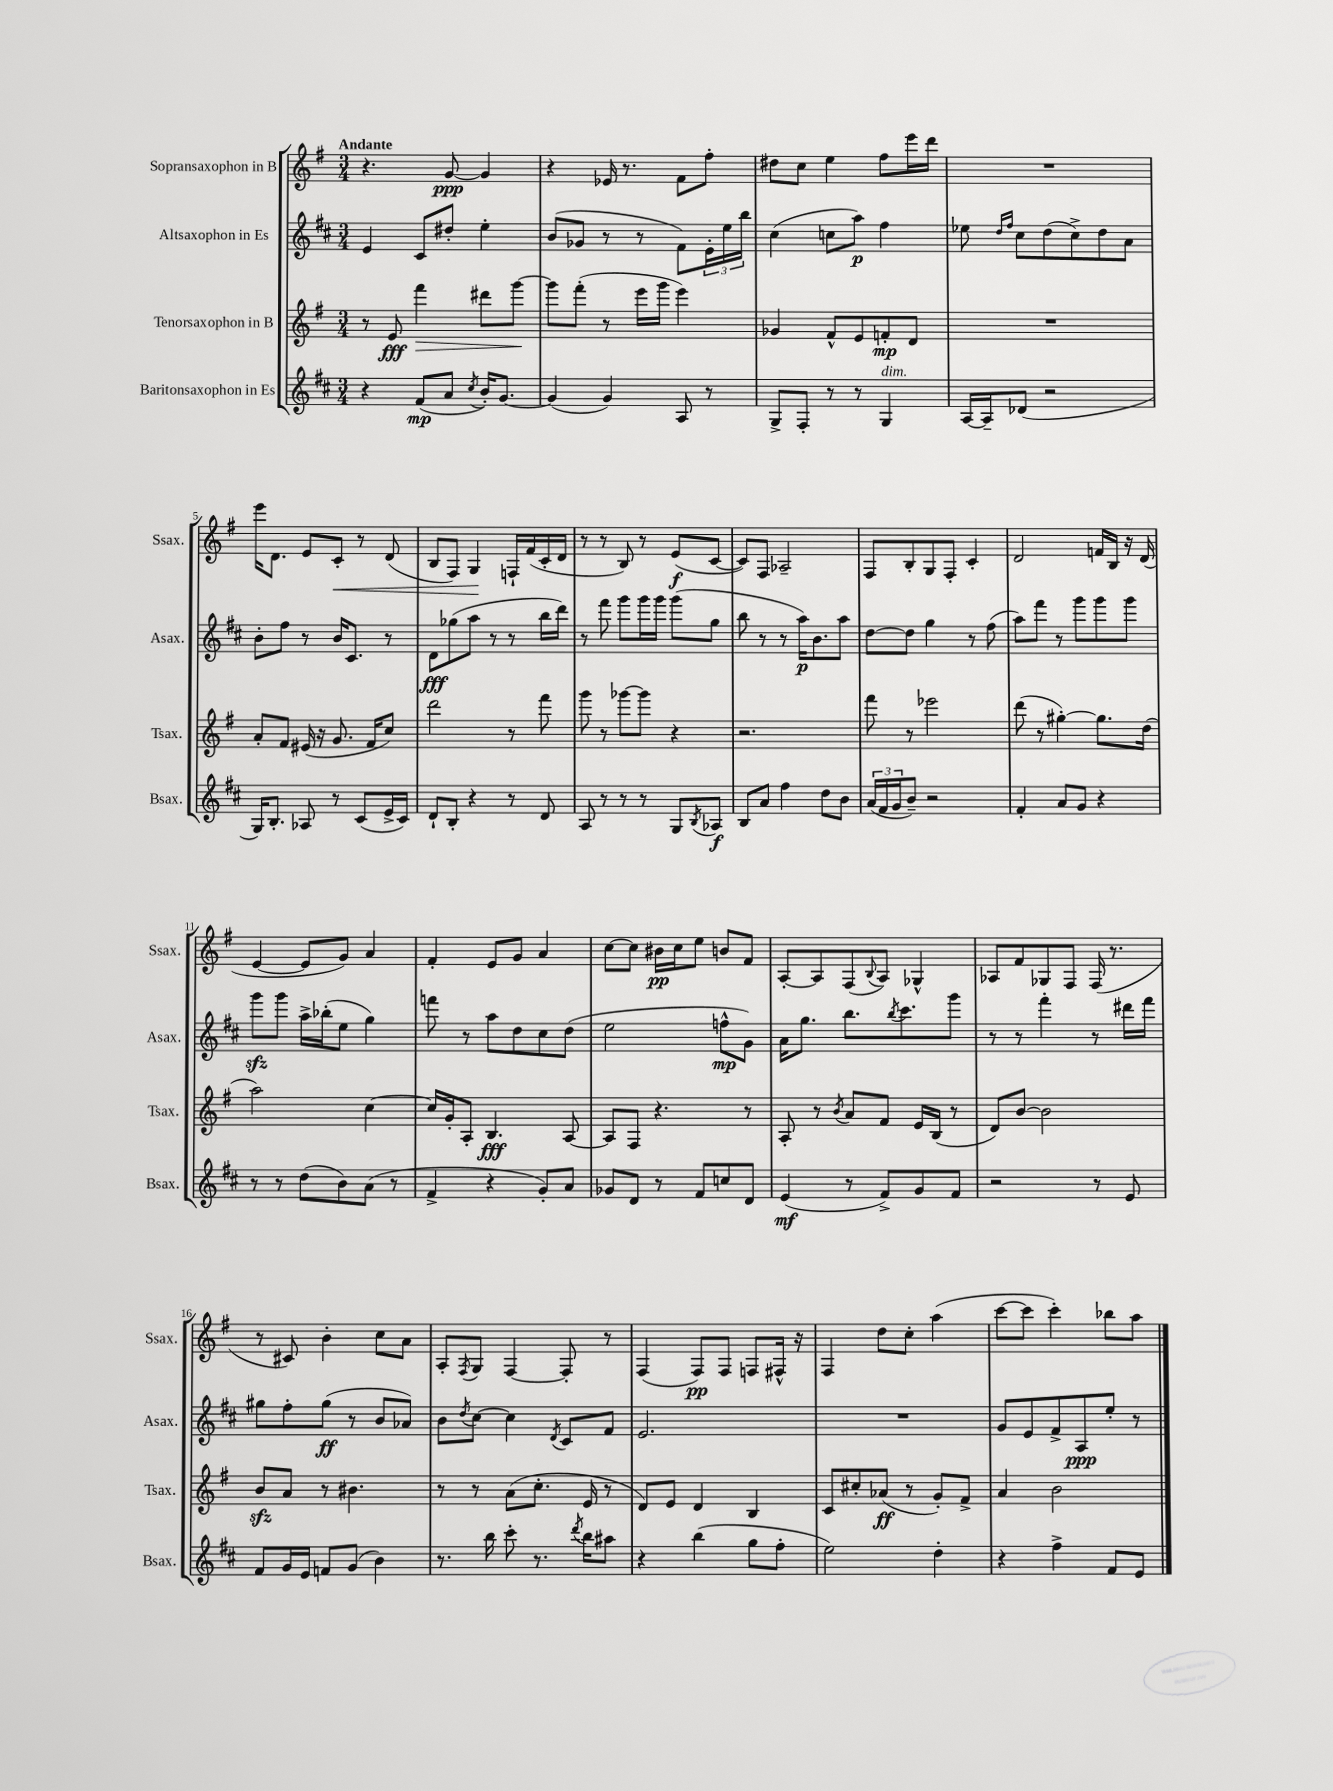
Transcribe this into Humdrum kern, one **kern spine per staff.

**kern	**dynam	**kern	**dynam	**kern	**dynam	**kern	**dynam
*part4	*part4	*part3	*part3	*part2	*part2	*part1	*part1
*staff4	*staff4	*staff3	*staff3	*staff2	*staff2	*staff1	*staff1
*I"Baritonsaxophon in Es	*	*I"Tenorsaxophon in B	*	*I"Altsaxophon in Es	*	*I"Sopransaxophon in B	*
*I'Bsax.	*	*I'Tsax.	*	*I'Asax.	*	*I'Ssax.	*
*clefG2	*	*clefG2	*	*clefG2	*	*clefG2	*
*k[f#c#]	*	*k[f#]	*	*k[f#c#]	*	*k[f#]	*
*M3/4	*	*M3/4	*	*M3/4	*	*M3/4	*
=1	=1	=1	=1	=1	=1	=1	=1
!	!	!	!	!	!	!LO:TX:a:B:t=Andante	!
4r	.	8r	.	4e/	.	4.r	.
.	.	8e/	fff	.	.	.	.
!	!	!	!LO:HP:b	!	!	!	!
(8f#/L	mp	4fff#\	>	8c#/L	.	.	.
8a/J	.	.	.	8dd#X'/J	.	[8g/	ppp
8qcc#/	.	.	.	.	.	.	.
16b'/KL)	.	8ddd#X\L	.	4ee'\	.	4g/]	.
[8.g/J	.	.	.	.	.	.	.
.	.	[8ggg\J	.	.	.	.	.
.	.	.	]	.	.	.	.
=2	=2	=2	=2	=2	=2	=2	=2
(4g/]	.	8ggg\L]	.	(8b/L	.	4r	.
.	.	(8fff#'\J	.	8g-X/J	.	.	.
4g/)	.	8r	.	8r	.	16e-X/	.
.	.	.	.	.	.	8.r	.
.	.	16eee\LL	.	8r	.	.	.
.	.	16ggg\JJ	.	.	.	.	.
8A/	.	4eee\)	.	8f#\L)	.	8f#\L	.
8r	.	.	.	24e'\L	.	8ff#'\J	.
.	.	.	.	24ee\	.	.	.
.	.	.	.	24bb\JJ	.	.	.
=3	=3	=3	=3	=3	=3	=3	=3
8G^/L	.	4g-X/	.	(4cc#\	.	8dd#X\L	.
8F#'/J	.	.	.	.	.	8cc\J	.
8r	.	8f#^^/L	.	8ccn\L	.	4ee\	.
8r	.	8e/	.	8aa\J)	p	.	.
!LO:TX:a:i:t=dim.	!	!	!	!	!	!	!
4G/	.	8fn'/	mp	4ff#\	.	8ff#\L	.
.	.	8d/J	.	.	.	16eee\L	.
.	.	.	.	.	.	16ddd\JJ	.
=4	=4	=4	=4	=4	=4	=4	=4
[16A/LL	.	2.r	.	8ee-X\	.	2.r	.
16A~/J]	.	.	.	.	.	.	.
.	.	.	.	16qqdd/LL	.	.	.
.	.	.	.	16qqff#/JJ	.	.	.
(8d-X/J	.	.	.	8cc#\L	.	.	.
2r	.	.	.	(8dd\	.	.	.
.	.	.	.	8cc#^\)	.	.	.
.	.	.	.	8dd\	.	.	.
.	.	.	.	8a\J	.	.	.
!!LO:LB:g=z
=5	=5	=5	=5	=5	=5	=5	=5
16G/KL)	.	8a'/L	.	8b'\L	.	16eee\KL	.
8.B'/J	.	.	.	.	.	8.d\J	.
.	.	8f#/J	.	8ff#\J	.	.	.
8A-X/	.	(16e#X/	.	8r	.	8e/L	.
.	.	16r	.	.	.	.	.
!	!	!	!	!	!	!	!LO:HP:b
8r	.	8.g/	.	16b/KL	.	8c'/J	<
.	.	.	.	8.c#/J	.	.	.
(8c#/L	.	.	.	.	.	8r	.
.	.	16f#/KL	.	.	.	.	.
16e^/L	.	8cc/J)	.	8r	.	(8d/	.
16c#/JJ)	.	.	.	.	.	.	.
=6	=6	=6	=6	=6	=6	=6	=6
8d`/L	.	2ddd\	.	8d\L	fff	8B/L	.
8B'/J	.	.	.	(8gg-X\	.	8F#/J)	.
4r	.	.	.	8aa\J	.	4G/	.
.	.	.	.	8r	.	.	.
8r	.	8r	.	8r	.	16Fn`/LL	[
.	.	.	.	.	.	(16f#/	.
8d/	.	8fff#\	.	16bb\LL	.	16c'/	.
.	.	.	.	16ddd\JJ)	.	16d/JJ	.
=7	=7	=7	=7	=7	=7	=7	=7
8A/	.	8ggg\	.	8r	.	8r	.
8r	.	8r	.	8fff#\	.	8r	.
8r	.	[8ggg-X\L	.	8ggg\L	.	8B/)	.
8r	.	8ggg-\J]	.	16ggg\L	.	8r	.
.	.	.	.	16ggg\JJ	.	.	.
8G/L	.	4r	.	(8ggg\L	.	(8e/L	f
8qB/	.	.	.	.	.	.	.
8A-X/J	f	.	.	8gg\J	.	[8c/J	.
=8	=8	=8	=8	=8	=8	=8	=8
8B/L	.	2.r	.	8bb\	.	8c/L])	.
8a/J	.	.	.	8r	.	8F#/J	.
4ff#\	.	.	.	8r	.	2A-X~/	.
.	.	.	.	16aa\KL)	p	.	.
.	.	.	.	8.b\	.	.	.
8dd\L	.	.	.	.	.	.	.
8b\J	.	.	.	8aa\J	.	.	.
=9	=9	=9	=9	=9	=9	=9	=9
(24a/LL	.	8fff#\	.	[8dd\L	.	8F#/L	.
24f#/	.	.	.	.	.	.	.
24g/J	.	.	.	.	.	.	.
8b~/J)	.	8r	.	8dd\J]	.	8B'/	.
2r	.	2eee-X\	.	4gg\	.	8G/	.
.	.	.	.	.	.	8F#'/J	.
.	.	.	.	8r	.	4c'/	.
.	.	.	.	(8ff#\	.	.	.
=10	=10	=10	=10	=10	=10	=10	=10
4f#'/	.	(8ddd\	.	8aa\L)	.	2d/	.
.	.	8r	.	8fff#\J	.	.	.
8a/L	.	[4gg#X'\)	.	8r	.	.	.
8g/J	.	.	.	8ggg\L	.	.	.
4r	.	8.gg#\L]	.	8ggg\	.	16fn/LL	.
.	.	.	.	.	.	16B/JJ	.
.	.	.	.	8ggg\J	.	16r	.
.	.	(16dd\Jk	.	.	.	(16d/	.
!!LO:LB:g=z
=11	=11	=11	=11	=11	=11	=11	=11
8r	.	2aa\)	.	8gggzz\L	.	[4e/	.
8r	.	.	.	8ggg\J	.	.	.
(8dd\L	.	.	.	16aa^\LL	.	8e/L]	.
.	.	.	.	(16bb-X'\J	.	.	.
8b\)	.	.	.	8ee\J	.	8g/J)	.
(8a\J	.	[4cc\	.	4gg\)	.	4a/	.
8r	.	.	.	.	.	.	.
=12	=12	=12	=12	=12	=12	=12	=12
4f#^/	.	16cc/LL]	.	8fffn\	.	4f#'/	.
.	.	16g'/J	.	.	.	.	.
.	.	8A'/J	.	8r	.	.	.
4r	.	4.B/	fff	8aa\L	.	8e/L	.
.	.	.	.	8dd\	.	8g/J	.
8g'/L)	.	.	.	8cc#\	.	4a/	.
8a/J	.	[8A/	.	(8dd\J	.	.	.
=13	=13	=13	=13	=13	=13	=13	=13
8g-X/L	.	8A/L]	.	2ee\	.	[8cc\L	.
8d/J	.	8F#/J	.	.	.	8cc\J]	.
8r	.	4.r	.	.	.	16b#X\LL	pp
.	.	.	.	.	.	16cc\J	.
8f#/L	.	.	.	.	.	8ee\J	.
8ccn/	.	.	.	8ffn^^\L	mp	8bn/L	.
8d/J	.	8r	.	8g\J)	.	8f#/J	.
=14	=14	=14	=14	=14	=14	=14	=14
(4e/	mf	8A'/	.	16a\KL	.	[8A'/L	.
.	.	.	.	8.gg\J	.	.	.
.	.	8r	.	.	.	8A/]	.
.	.	8qb/	.	.	.	.	.
8r	.	8a/L	.	8.bb\L	.	(8F#/	.
.	.	.	.	.	.	8qqB/	.
8f#^/L)	.	8f#/J	.	.	.	8A/J)	.
.	.	.	.	8qbb/	.	.	.
.	.	.	.	8.ccc#\	.	.	.
8g/	.	16e/LL	.	.	.	4G-X^^/	.
.	.	(16B/JJ	.	.	.	.	.
8f#/J	.	8r	.	8ggg\J	.	.	.
=15	=15	=15	=15	=15	=15	=15	=15
2r	.	8d/L)	.	8r	.	8A-X/L	.
.	.	[8b/J	.	8r	.	8f#/	.
.	.	2b\]	.	4fff#'\	.	8G-X/	.
.	.	.	.	.	.	8F#/J	.
8r	.	.	.	8r	.	(16F#/	.
.	.	.	.	.	.	8.r	.
8e/	.	.	.	16ddd#X\LL	.	.	.
.	.	.	.	16fff#\JJ	.	.	.
!!LO:LB:g=z
=16	=16	=16	=16	=16	=16	=16	=16
8f#/L	.	8bzz/L	.	8gg#X\L	.	8r	.
16g/L	.	8a/J	.	8ff#'\	.	8c#X/)	.
16e/JJ	.	.	.	.	.	.	.
8fn/L	.	8r	.	(8gg#\J	ff	4b'\	.
(8g/J	.	4.b#X\	.	8r	.	.	.
4b\)	.	.	.	8b/L	.	8cc\L	.
.	.	.	.	8a-X/J)	.	8a\J	.
=17	=17	=17	=17	=17	=17	=17	=17
8.r	.	8r	.	8b\L	.	8A'/L	.
.	.	.	.	8qdd/	.	8qF#/	.
.	.	8r	.	[8cc#\J	.	8G/J	.
16bb\	.	.	.	.	.	.	.
8ccc#'\	.	(8a\L	.	4cc#\]	.	[4F#/	.
8.r	.	8.cc'\J	.	.	.	.	.
.	.	.	.	8qd/	.	.	.
.	.	.	.	8c#/L	.	8F#'/]	.
8qddd/	.	.	.	.	.	.	.
16bb\KL	.	16e/	.	.	.	.	.
8aa#X\J	.	8r	.	8f#/J	.	8r	.
=18	=18	=18	=18	=18	=18	=18	=18
4r	.	8d/L)	.	2.e/	.	(4F#/	.
.	.	8e/J	.	.	.	.	.
(4bb\	.	4d/	.	.	.	8F#/L)	pp
.	.	.	.	.	.	8F#/J	.
8gg\L	.	4B/	.	.	.	8Fn/L	.
8ff#'\J	.	.	.	.	.	16F#X^^/Jk	.
.	.	.	.	.	.	16r	.
=19	=19	=19	=19	=19	=19	=19	=19
2ee\)	.	8c/L	.	2.r	.	4F#/	.
.	.	8cc#X'/	.	.	.	.	.
.	.	(8a-X/J	ff	.	.	8dd\L	.
.	.	8r	.	.	.	8cc'\J	.
4dd'\	.	8g'/L)	.	.	.	(4aa\	.
.	.	8f#^/J	.	.	.	.	.
=20	=20	=20	=20	=20	=20	=20	=20
4r	.	4a/	.	8g/L	.	[8ccc\L	.
.	.	.	.	8e/	.	8ccc\J]	.
4ff#^\	.	2b\	.	8f#^/	.	4ccc'\)	.
.	.	.	.	8A/	ppp	.	.
8f#/L	.	.	.	8ee'/J	.	8bb-X\L	.
8e/J	.	.	.	8r	.	8aa\J	.
==	==	==	==	==	==	==	==
*-	*-	*-	*-	*-	*-	*-	*-
